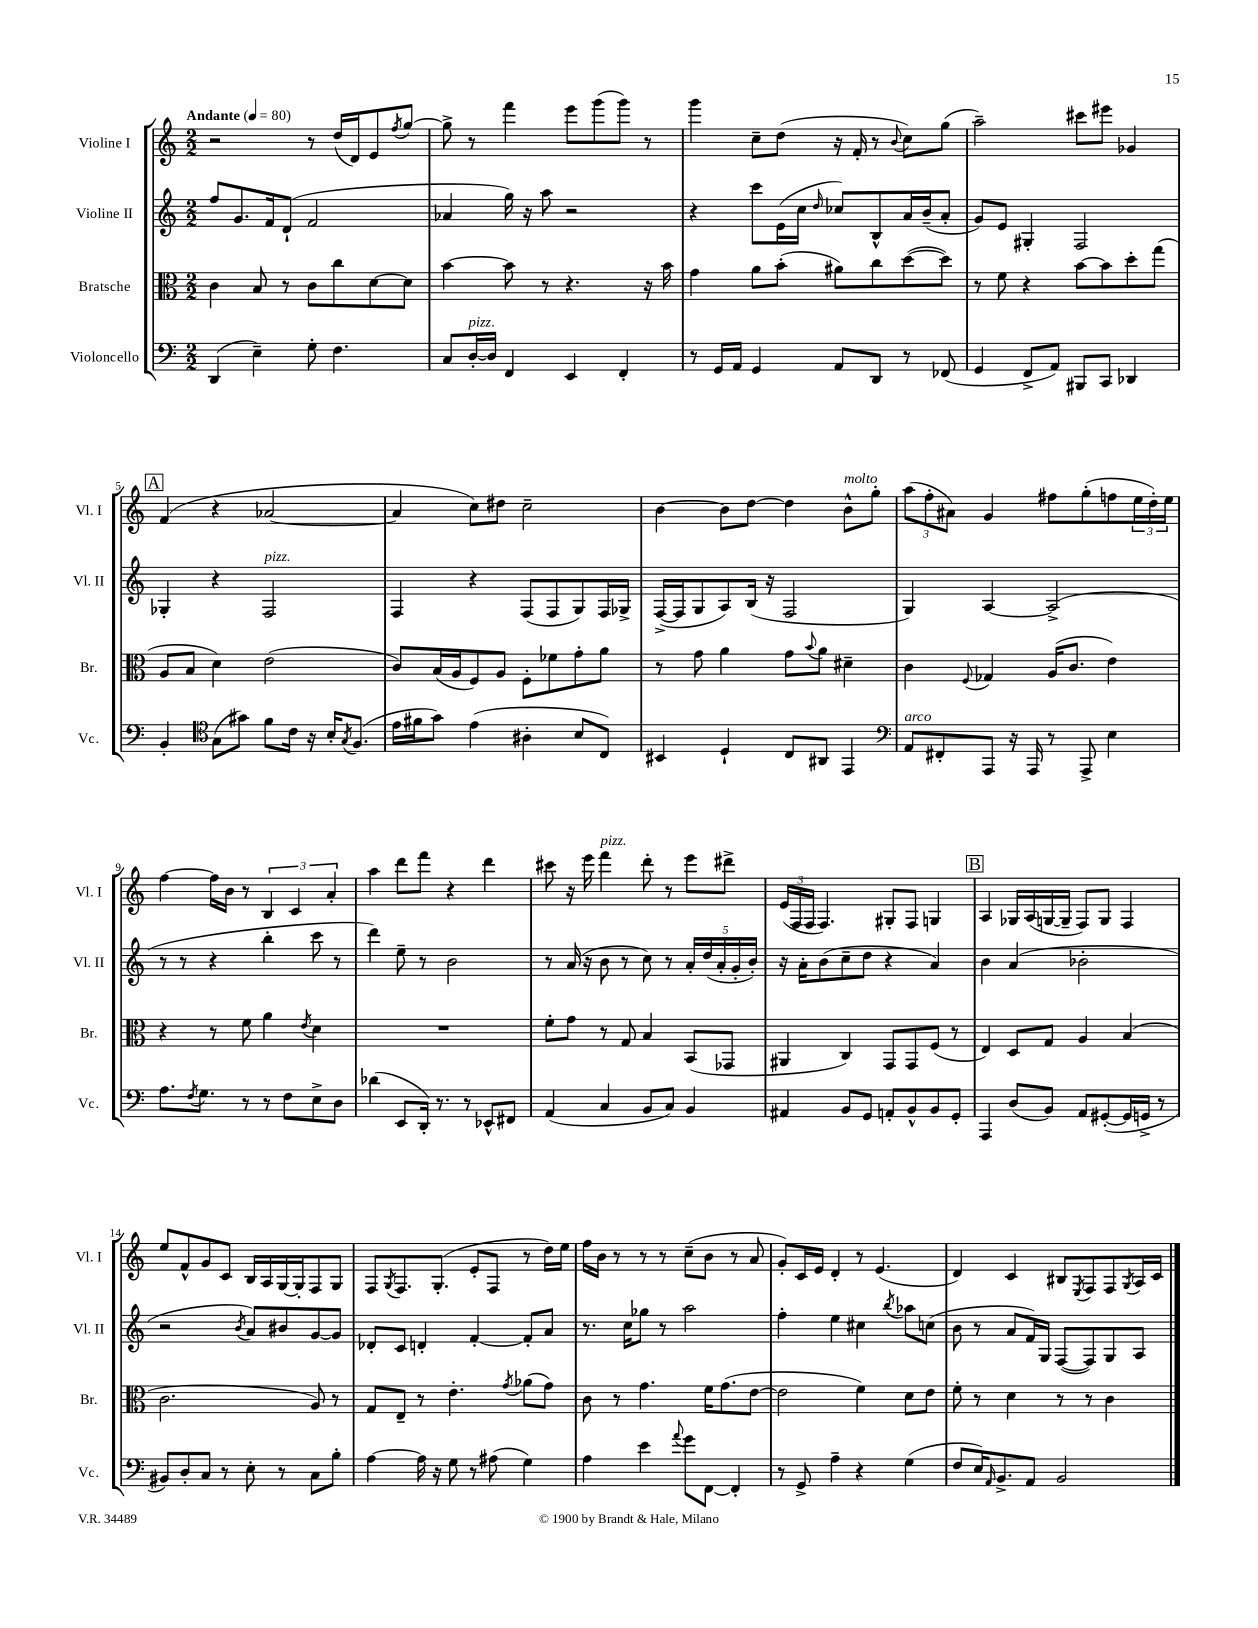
<<
\new StaffGroup <<
\new Staff = "s0" \with { instrumentName = "Violine I" shortInstrumentName = "Vl. I" } {
    \clef treble \key c \major \numericTimeSignature \time 2/2 \tempo "Andante" 4 = 80
    r2 r8 d''16( d'16) e'8 \acciaccatura { f''8 } g''8~ |
    g''8-> r8 f'''4 e'''8 g'''8( g'''8) r8 |
    g'''4 c''8-- d''8( r16 f'16-. r8 \appoggiatura { b'8 } c''8) g''8( |
    a''2--) cis'''8 eis'''8 ges'4 |
    \mark \markup { \box "A" } f'4( r4 aes'2~ |
    aes'4 c''8) dis''8 c''2-- |
    b'4~ b'8 d''8~ d''4 b'8-^^\markup { \italic "molto" } g''8-. |
    \tuplet 3/2 { a''8( f''8-. ais'8) } g'4 fis''8 g''8-.( f''8 \tuplet 3/2 { e''16 d''16-.) e''16 } |
    f''4~ f''16 b'16 r8 \tuplet 3/2 { b4 c'4 a'4-. } |
    a''4 d'''8 f'''8 r4 d'''4 |
    cis'''8 r16 e'''16 f'''4^\markup { \italic "pizz." } d'''8-. r8 e'''8 dis'''8-> |
    \tuplet 3/2 { e'16( f16 f16 } f4.) gis8-. f8 g4 |
    \mark \markup { \box "B" } a4 ges16 a16( g16~ g16-- f8) g8 f4 |
    e''8 f'8-^ g'8 c'8 b16 a16 g16~ g16-. f8 g8 |
    f8 \acciaccatura { g8 } f8. g8.-.( e'8-. f8 r8 d''16) e''16 |
    f''16 b'16 r8 r8 r8 c''8--( b'8 r8 a'8 |
    g'8-.) c'16 e'16 d'4-. r8 e'4.( |
    d'4) c'4 bis8 \acciaccatura { e8 } f8 f8 \acciaccatura { g8 } a16 c'16 \bar "|." |
}
\new Staff = "s1" \with { instrumentName = "Violine II" shortInstrumentName = "Vl. II" } {
    \clef treble \key c \major \numericTimeSignature \time 2/2
    f''8 g'8. f'16 d'8-!( f'2 |
    aes'4 g''16) r16 a''8 r2 |
    r4 c'''8 e'16( c''16 \grace { d''16 } ces''8) b8-^ a'16 b'16--( a'8-. |
    g'8) e'8 gis4-. f2 |
    \mark \markup { \box "A" } ges4-. r4 f2^\markup { \italic "pizz." } |
    f4 r4 f8( f8 g8) f16 ges16-> |
    f16~->( f16 g8 a8) b16( r16 f2 |
    g4) a4~ a2->( |
    r8 r8 r4 b''4-. c'''8 r8 |
    d'''4) e''8-- r8 b'2 |
    r8 a'16( r16 b'8 r8 c''8) r8 \tuplet 5/4 { a'16-. d''16( a'16-. g'16-. b'16-.) } |
    r16 a'16-. b'8( c''8-- d''8 r4 a'4) |
    \mark \markup { \box "B" } b'4 a'4( bes'2-. |
    r2 \acciaccatura { b'8 } a'8) bis'8 g'8~ g'8 |
    des'8-. c'8 d'4-. f'4~-. f'8-. a'8 |
    r8. c''16 ges''8 r8 a''2 |
    f''4-. e''4 cis''4 \acciaccatura { b''8 } aes''8 c''8( |
    b'8 r8 a'8 f'16) g16 f8~( f8) g8 a8 \bar "|." |
}
\new Staff = "s2" \with { instrumentName = "Bratsche" shortInstrumentName = "Br." } {
    \clef alto \key c \major \numericTimeSignature \time 2/2
    c'4 b8 r8 c'8 c''8 d'8~ d'8 |
    b'4~ b'8 r8 r4. r16 b'16 |
    g'4 a'8 b'8-.( ais'8) c''8 d''8~( d''8) |
    r8 f'8 r4 b'8~ b'8 d''8-. g''8( |
    \mark \markup { \box "A" } a8 b8 d'4) e'2( |
    c'8) b16( a16 f8) a8 f8-. fes'8 g'8-. a'8 |
    r8 g'8 a'4 g'8 \appoggiatura { b'8 } a'8 dis'4-- |
    c'4 \appoggiatura { f8 } ges4 a16( c'8. e'4) |
    r4 r8 f'8 a'4 \acciaccatura { e'8 } d'4 |
    R1 |
    f'8-. g'8 r8 g8 b4 b,8( ges,8 |
    ais,4 c4) g,8 g,8 f8( r8 |
    \mark \markup { \box "B" } e4) d8 g8 a4 b4( |
    c'2. a8) r8 |
    g8 e8-- r8 e'4.-. \acciaccatura { g'8 } aes'8( g'8) |
    c'8 r8 g'4. f'16 g'8.( e'8~ |
    e'2 f'4) d'8 e'8 |
    f'8-. r8 d'4 r8 r8 c'4 \bar "|." |
}
\new Staff = "s3" \with { instrumentName = "Violoncello" shortInstrumentName = "Vc." } {
    \clef bass \key c \major \numericTimeSignature \time 2/2
    d,4( e4--) g8-. f4. |
    c8 d16~-.^\markup { \italic "pizz." } d16 f,4 e,4 f,4-. |
    r8 g,16 a,16 g,4 a,8 d,8 r8 fes,8( |
    g,4 f,8-> a,8) bis,,8 c,8 des,4 |
    \mark \markup { \box "A" } b,4-. \clef tenor g8( gis'8) f'8 c'16 r16 b16-. \acciaccatura { g8 } f8.( |
    e'16 fis'16 g'8) e'4( ais4-. b8 c8) |
    bis,4 d4-! c8 ais,8 e,4 |
    \clef bass a,8^\markup { \italic "arco" } fis,8-. a,,8 r16 a,,16 r8 a,,8-> e4 |
    a8. \acciaccatura { f8 } g8. r8 r8 f8 e8-> d8 |
    des'4( e,8 d,16-.) r8. r8 ees,8-^ fis,8 |
    a,4( c4 b,8 c8) b,4 |
    ais,4 b,8 g,8 a,8-. b,8-^ b,8 g,8-. |
    \mark \markup { \box "B" } a,,4 d8( b,8) a,8 gis,8~-.( gis,16 g,16-> r8 |
    bis,8) d8-. c8 r8 e8-. r8 c8 b8-. |
    a4~ a16 r16 g8 r8 ais8( g4) |
    a4 e'4 \appoggiatura { a'8 } g'8 f,8~ f,4-. |
    r8 g,8-> a4-- r4 g4( |
    f8 e16) \grace { a,16 } b,8.-> a,8 b,2 \bar "|." |
}
>>
>>
